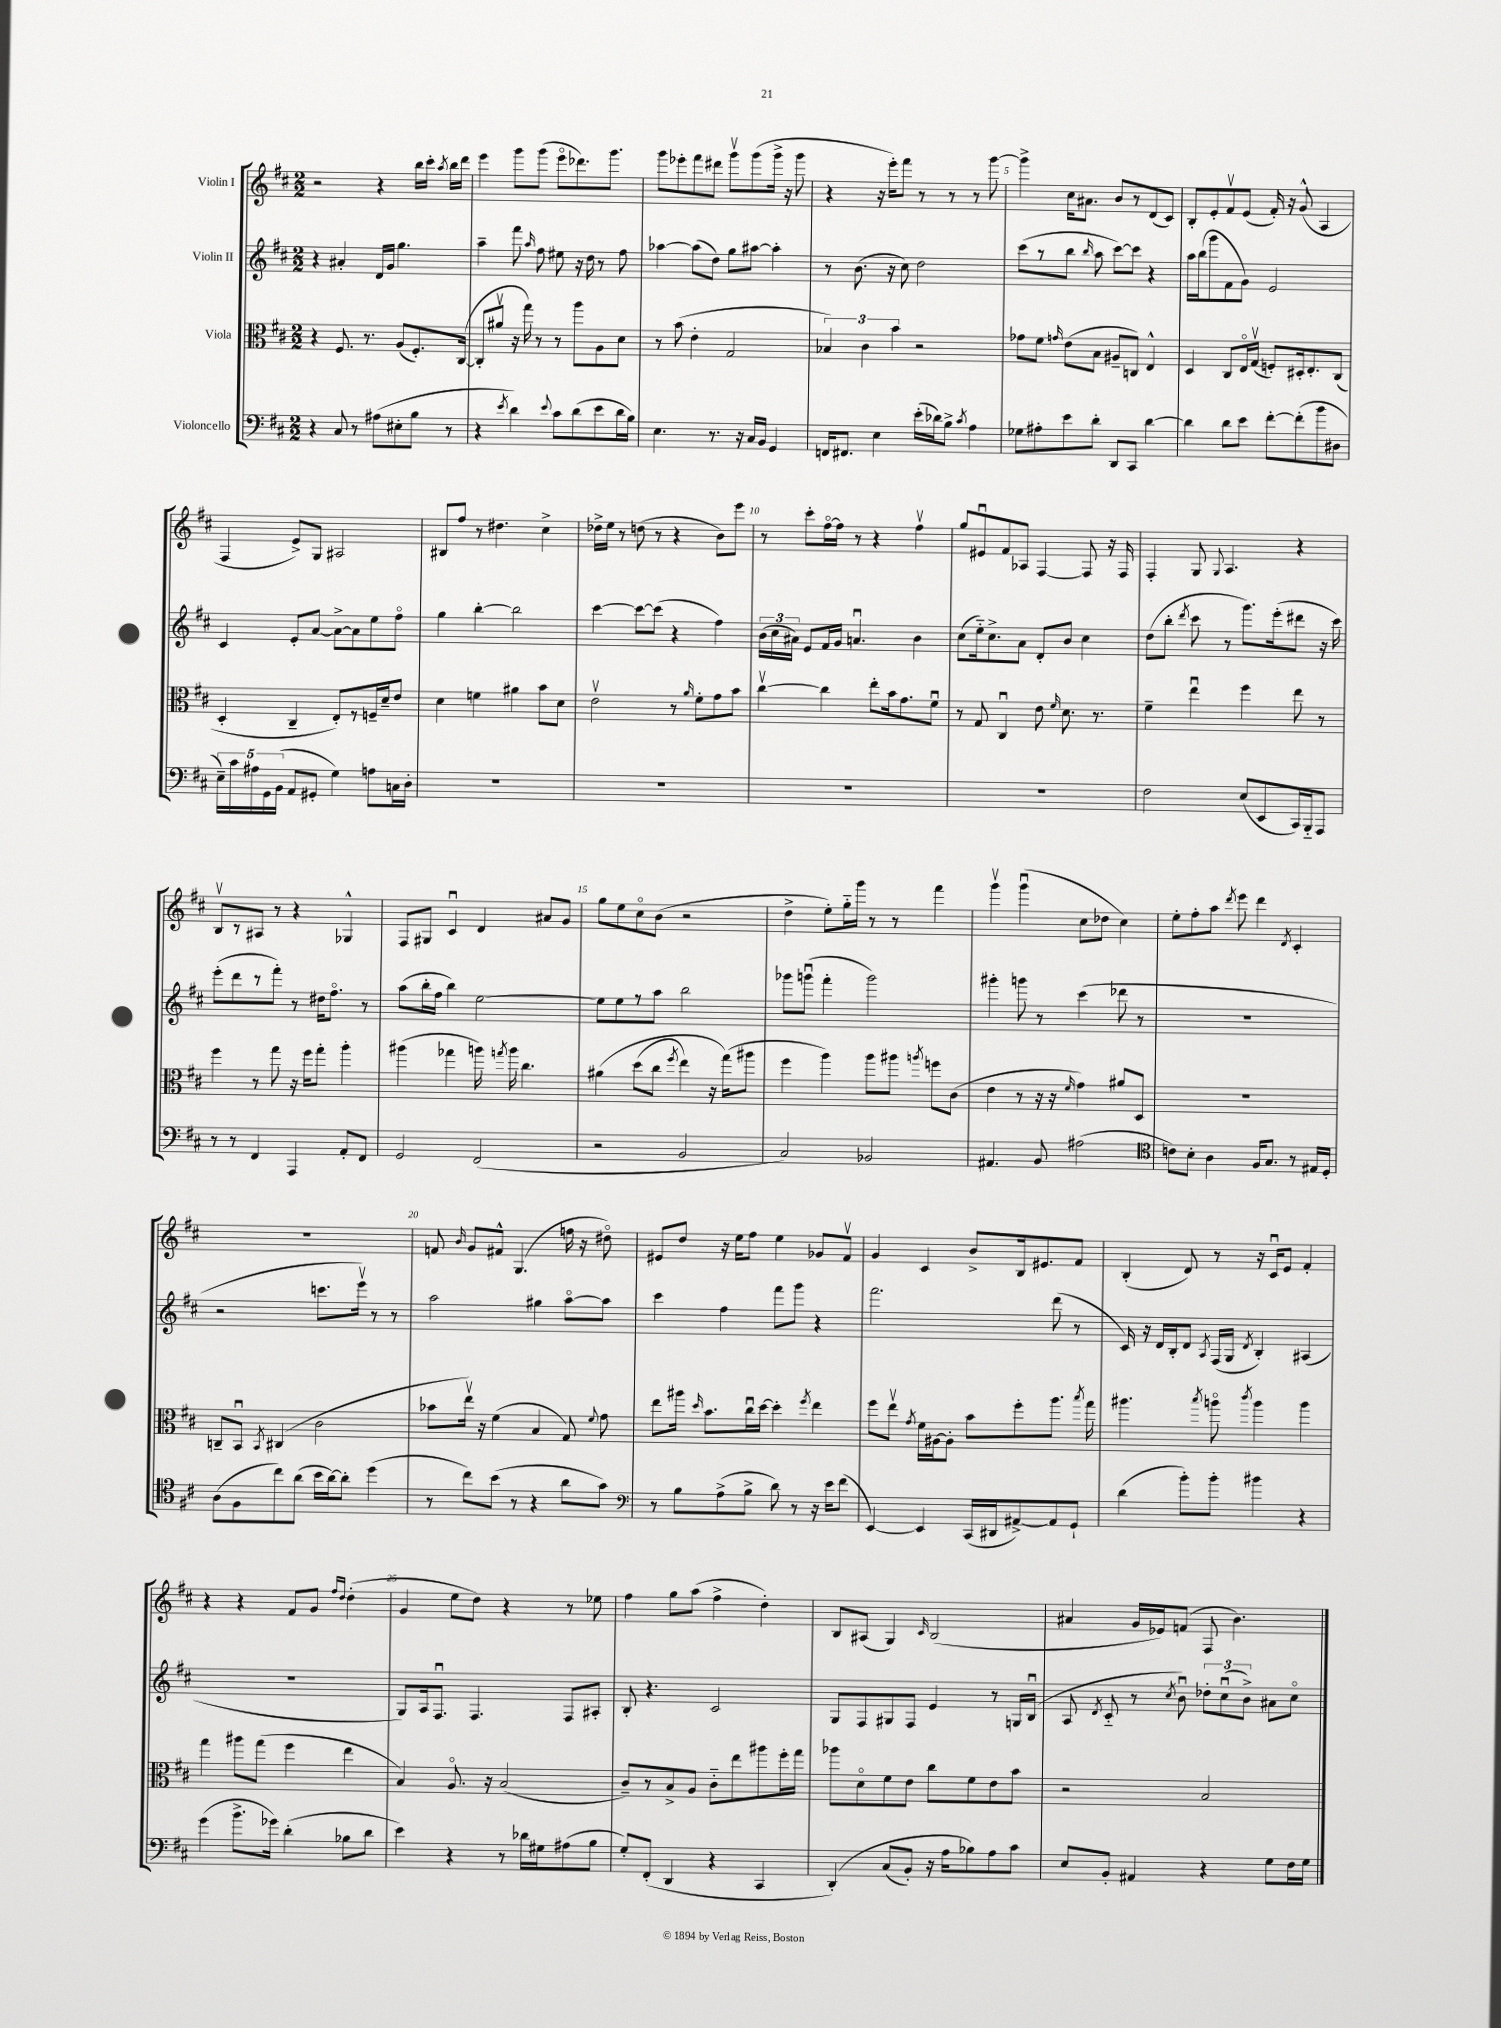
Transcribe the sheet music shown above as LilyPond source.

<<
\new StaffGroup <<
\new Staff = "s0" \with { instrumentName = "Violin I" } {
    \clef treble \key d \major \numericTimeSignature \time 2/2
    \autoBeamOff r2 r4 b''16[ cis'''16]-. \acciaccatura { a''8 } b''16[ d'''16] |
    e'''4 g'''8[ g'''8]( e'''8[\flageolet des'''8.) g'''8.] |
    g'''8[ ees'''8-. fis'''8 dis'''8] g'''8[\upbow g'''8( g'''16]-> r16 g'''8 |
    r4 r16 e'''16[-.) fis'''8] r8 r8 r8 g'''8~ |
    g'''4-> cis''16[ ais'8.] b'8[ r8 d'8( cis'8]) |
    b8[-. e'8-. fis'8\upbow e'8]( fis'16-.) r16 g'8-^( a4 |
    fis4 e'8[->) g8] ais2 |
    bis8[ fis''8] r8 dis''4. cis''4-> |
    des''16[-> e''16] r8 d''8( r8 r4 b'8[) e'''8] |
    r8 cis'''8[-. fis''16~\flageolet fis''16] r8 r4 fis''4\upbow |
    g''8[ eis'8\downbow fis'8 aes8] fis4~ fis8 r16 fis16 |
    fis4-. g8 \appoggiatura { g8 } a4. r4 |
    b8[\upbow r8 ais8] r8 r4 ges4-^ |
    fis8[ gis8] cis'4\downbow d'4 ais'8[ g'8] |
    g''8[ e''8 cis''8\flageolet b'8]( r2 |
    d''4-> e''8[-.) g''16-_ g'''16] r8 r8 fis'''4 |
    g'''4\upbow g'''4\downbow( cis''8[ des''8] cis''4) |
    e''8[-. fis''8-. a''8] \acciaccatura { d'''8 } e'''8 d'''4 \acciaccatura { d'8 } cis'4-. |
    R1 |
    f'8 \grace { b'16 } g'8[ fis'8]-^ g4.( f''16 r16 dis''8\flageolet) |
    eis'8[ d''8] r16 e''16[ fis''8] e''4 ges'8[ fis'8]\upbow |
    g'4 cis'4 b'8[-> b16 eis'8. fis'8] |
    b4-.( d'8) r8 r16 cis'16[\downbow e'8] fis'4-. |
    r4 r4 fis'8[ g'8] \grace { fis''16[ d''16] } d''4-.( |
    g'4 e''8[ d''8]) r4 r8 ees''8 |
    fis''4 g''8[ a''8]( fis''4-> d''4-.) |
    b8[ ais8]( g4) \grace { cis'16 } b2( |
    ais'4 g'16[ ees'16) f'8]( fis8 b'4.) \bar "|." |
}
\new Staff = "s1" \with { instrumentName = "Violin II" } {
    \clef treble \key d \major \numericTimeSignature \time 2/2
    \autoBeamOff r4 ais'4-. d'16[ g'16] g''4. |
    a''4-- fis'''8 \grace { a''16 } fis''8 eis''8 r16 d''16 r8 fis''8 |
    aes''4~ aes''8[( d''8]) g''8[ ais''8]~ ais''4-. |
    r8 b'8.( r16 cis''8) d''2 |
    cis'''8[( r8 b''8] \grace { b''16 } a''8 cis'''8[~) cis'''8] r4 |
    a''16[ b''16( g'''8 fis'8 g'8]) e'2 |
    cis'4 e'8[-. a'8]~ a'8[~-> a'8 e''8 fis''8]\flageolet |
    g''4 b''4~-. b''2 |
    cis'''4~ cis'''8[~ cis'''8]( r4 fis''4) |
    \tuplet 3/2 { b'16[( cis''16 ais'16]) } e'8[ fis'16 g'16] a'4.\downbow b'4 |
    cis''8[( e''16-_) cis''8.-> a'8] d'8[-. b'8] cis''4 |
    d''8[( b''8]-. \acciaccatura { d'''8 } cis'''8 r8 g'''8.[) e'''16-.( dis'''8] r16 cis'''16) |
    e'''8[-.( d'''8 r8 fis'''8]-.) r8 dis''16[ fis''8.]\flageolet r8 |
    a''8[( b''16-. fis''16] b''4) e''2~ |
    e''8[ e''8 r8 a''8] b''2 |
    ges'''8[ g'''8]\downbow( fis'''4-. g'''2) |
    gis'''4-. g'''8 r8 cis'''4( des'''8 r8 |
    R1 |
    r2 c'''8.[ e'''16]\upbow) r8 r8 |
    a''2 gis''4 a''8[~\flageolet a''8] |
    cis'''4 fis''4 fis'''8[ g'''8] r4 |
    fis'''2. d'''8( r8 |
    cis'16) r16 d'16[ b16-. d'8] \acciaccatura { a8 } fis16[( g16] \acciaccatura { d'8 } b4-.) ais4( |
    R1 |
    g8[) a16 fis8.]\downbow fis4. fis8[ ais8]-. |
    b8-. r4. cis'2 |
    g8[ fis8 gis8 fis8] e'4 r8 g16[ b16]\downbow( |
    a8 \acciaccatura { d'8 } cis'8-_ r8 \acciaccatura { cis''8 } b'8\downbow) \tuplet 3/2 { des''8[-. cis''8\downbow( b'8]->) } ais'8[ cis''8]\flageolet \bar "|." |
}
\new Staff = "s2" \with { instrumentName = "Viola" } {
    \clef alto \key d \major \numericTimeSignature \time 2/2
    \autoBeamOff r4 fis8. r8. a8[( fis8.-.) cis16]~( |
    cis8[-. ais'8]\upbow r16 g''16) r8 r8 a''8[ a8 d'8] |
    r8 b'8( e'4-. g2 |
    \tuplet 3/2 { bes4) cis'4 b'4 } r2 |
    ges'8[ fis'8] \grace { g'16 } e'8[( b8] ais8[-- c8]) e4-^ |
    d4 cis8[ e16\flageolet g16]\upbow( f8[-.) dis16-. e8.-. cis8]( |
    d4-. cis4-- e8[-.) r8 f16-- d'16-- e'8] |
    d'4 f'4 ais'4 b'8[ d'8] |
    e'2\upbow r8 \grace { a'16 } fis'8[-. g'8 b'8] |
    cis''4~\upbow cis''4 e''8[-. b'16 g'8. fis'8]\downbow |
    r8 g8 cis4\downbow e'8 \grace { fis'16 } d'8. r8. |
    fis'4-- e''4\downbow fis''4 e''8 r8 |
    fis''4 r8 g''8 r16 fis''16[ g''8]-. a''4-. |
    ais''4( ges''4 a''16) \acciaccatura { g''8 } a''16 cis''4. |
    ais'4\( d''8[( cis''8] \acciaccatura { fis''8 } e''4) r16 g''16[(\) ais''8] |
    fis''4 a''4) a''8[ ais''8] \acciaccatura { a''8 } f''8[ cis'8]( |
    e'4 r8 r16 r16 \grace { fis'16 } g'4) ais'8[ d8] |
    R1 |
    c8[-- b,8]\downbow \acciaccatura { b,8 } cis4( cis'2 |
    bes'8[ e''16]\upbow) r16 fis'4( b4 g8) \appoggiatura { fis'8 } g'8 |
    e''8[ ais''16] \grace { d''16 } b'8.[ cis''16\downbow d''16]~ d''4-. \acciaccatura { fis''8 } e''4 |
    fis''8[ e''8]\upbow \acciaccatura { g'8 } fis'16[ ais16~ ais8]-. b'8[ fis''8-. a''8.] \acciaccatura { b''8 } g''16 |
    ais''4. \acciaccatura { b''8 } a''8\flageolet \acciaccatura { cis'''8 } a''4 a''4 |
    g''4 ais''8[ g''8]( fis''4 e''4 |
    b4) a8.\flageolet r16 b2( |
    cis'8[--) r8 b8-> a8] cis'8[-_ e''8 ais''8 fis''16-. g''16] |
    aes''8[ d'8\flageolet fis'8 e'8] cis''8[ fis'8 e'8 b'8] |
    r2 b2 \bar "|." |
}
\new Staff = "s3" \with { instrumentName = "Violoncello" } {
    \clef bass \key d \major \numericTimeSignature \time 2/2
    \autoBeamOff r4 cis8 r8 ais8[( eis8-. b8] r8 |
    r4 \acciaccatura { e'8 } d'4) \appoggiatura { e'8 } cis'8[ d'8( e'8 d'16 b16]) |
    e4. r8. r16 cis16[ b,16] g,4 |
    f,16[ fis,8.] e4 e'16[-.( des'16) b8]-> \acciaccatura { cis'8 } a4 |
    ges8[ ais8-. e'8 d'8]-. d,8[ cis,8] d'4~ |
    d'4 d'8[ e'8] fis'8[~-. fis'8-.( b'8 dis8] |
    \tuplet 5/4 { e16[--) cis'16 ais16 g,16 b,16]( } a,8[ gis,8]-. g4) a8[ c16 d16]-. |
    R1 |
    R1 |
    R1 |
    R1 |
    fis2 e8[( e,8 cis,16) b,,16-_ a,,8] |
    r8 r8 fis,4 a,,4 a,8[-. fis,8] |
    g,2 fis,2( |
    r2 b,2 |
    cis2) bes,2 |
    ais,4. b,8 ais2( |
    \clef tenor c'8[) b8]-. a4 fis16[ g8.] r8 eis16[ d16]-. |
    a8[( fis8 cis''8) a'8]( b'16[ a'16~) a'8]-. d''4( |
    r8 cis''8[) b'8]( r8 r4 a'8[ g'8]) |
    \clef bass r8 b8[ a8->( b8]-> d'8) r8 r16 e'16[ fis'8]( |
    e,4~) e,4 cis,16[( dis,16 ais,8~->) ais,8 g,8]-! |
    d'4( b'8[-.) b'8]-. bis'4 r4 |
    g'4( b'8.[-> ges'16]) d'4-.( bes8[ d'8] |
    e'4) r4 r8 des'16[ gis16 ais8( b8] |
    g8[-.) fis,8]-.( d,4 r4 cis,4 |
    d,4-.)\( cis8[( b,8]-.) r16 a16[ bes8\) a8 cis'8] |
    e8[ b,8]-. ais,4 r4 g8[ fis16 g16] \bar "|." |
}
>>
>>
\layout { \context { \Score \override BarNumber.break-visibility = ##(#f #t #t) barNumberVisibility = #(every-nth-bar-number-visible 5) } }
